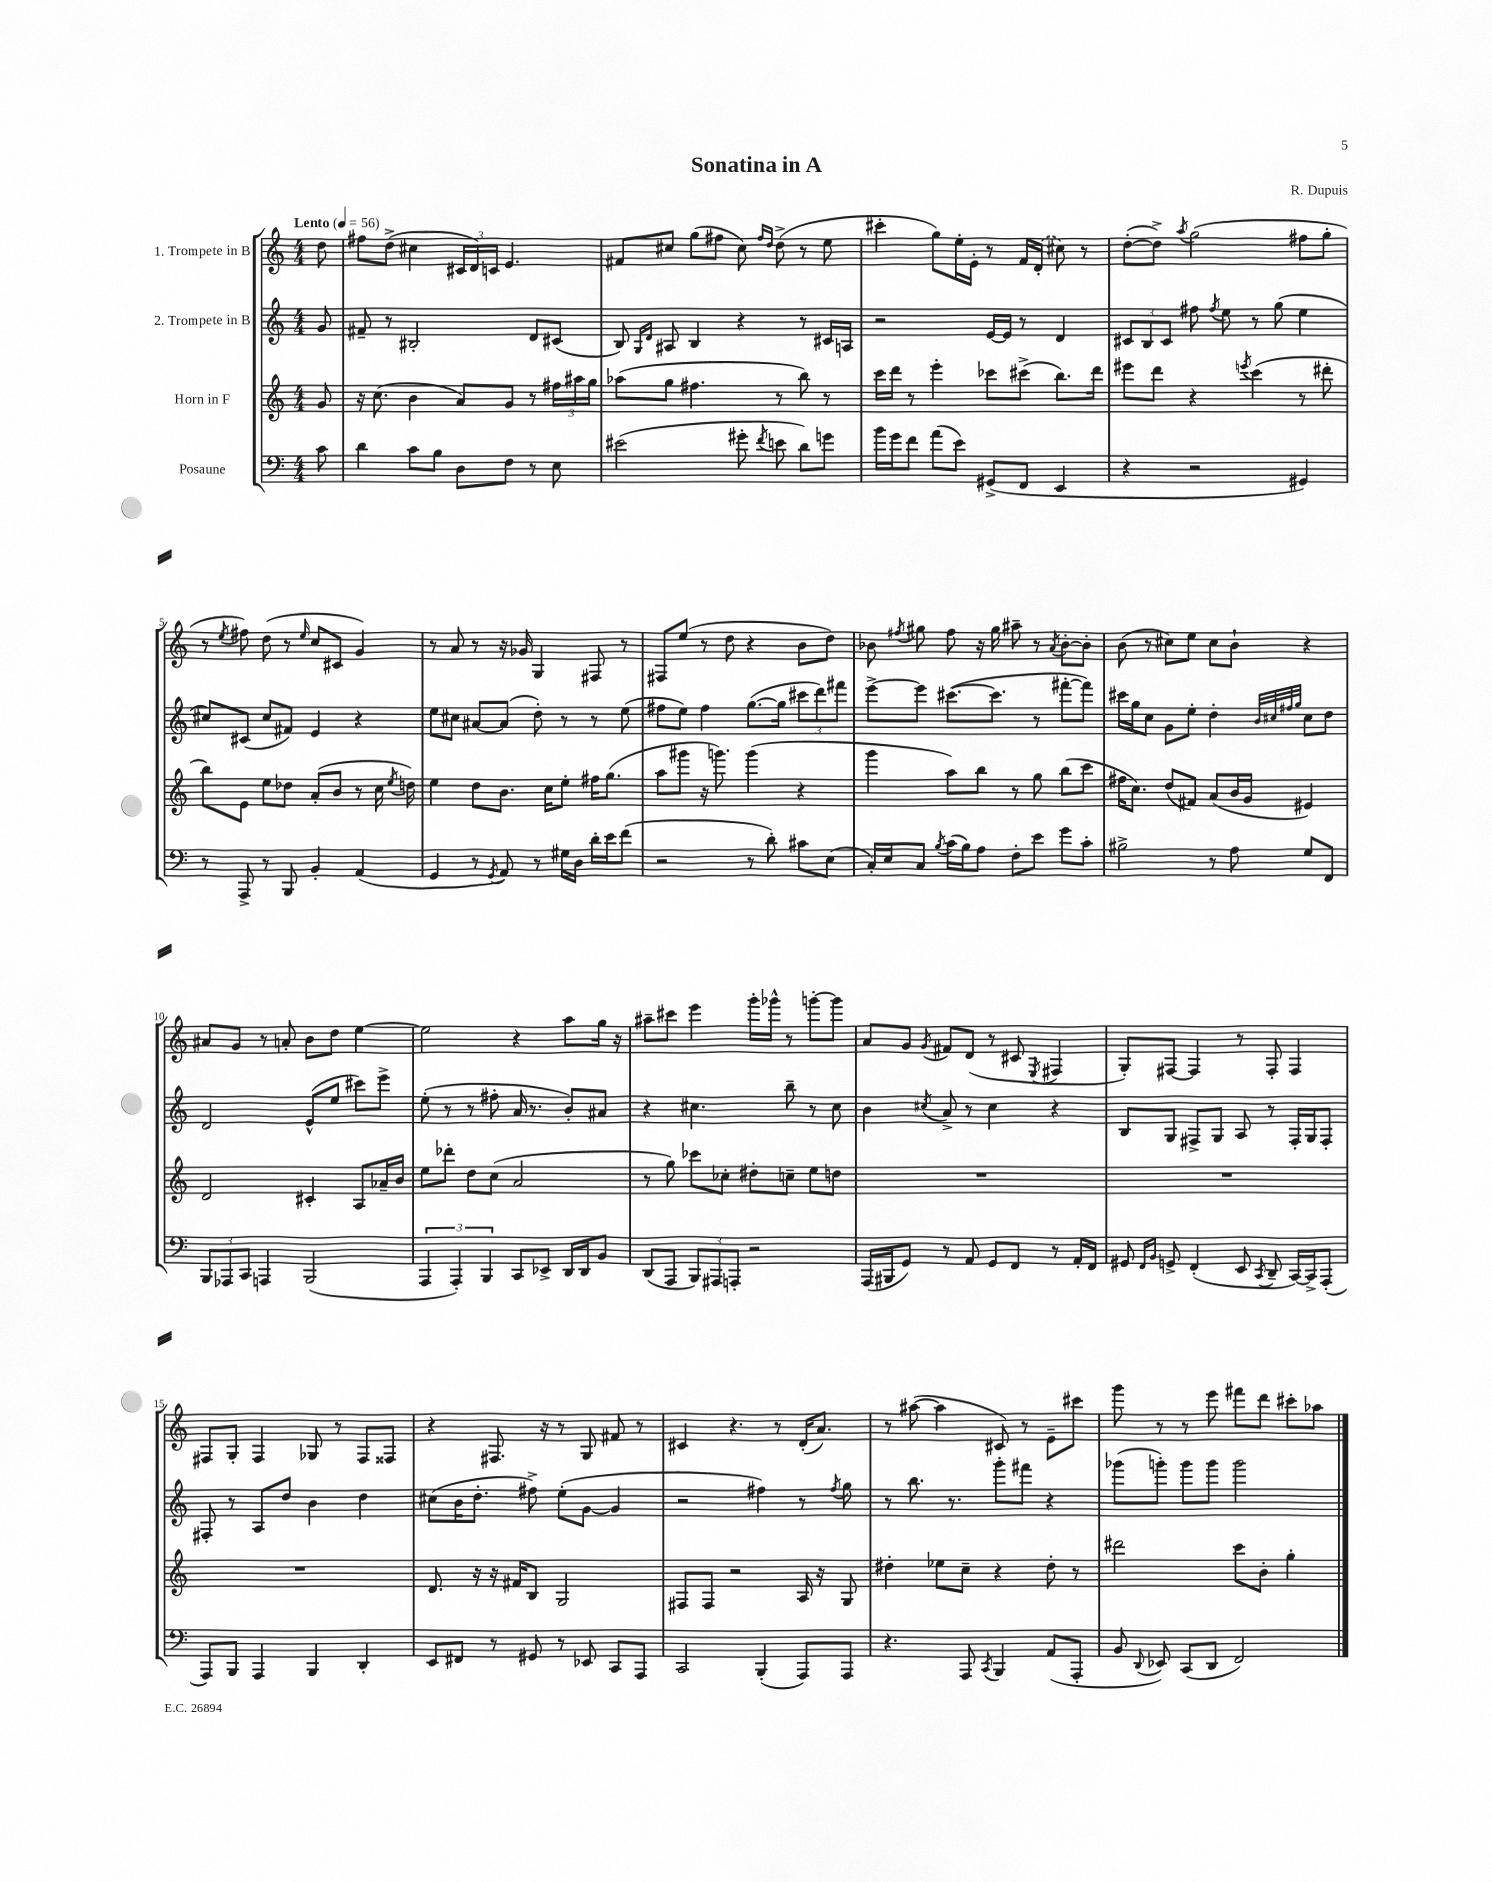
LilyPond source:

\header { title = "Sonatina in A" composer = "R. Dupuis" }
<<
\new StaffGroup <<
\new Staff = "s0" \with { instrumentName = "1. Trompete in B" } {
    \clef treble \key c \major \numericTimeSignature \time 4/4 \partial 8 \tempo "Lento" 4 = 56
    \autoBeamOff d''8 |
    fis''8[ d''8]->( cis''4 \tuplet 3/2 { cis'16[ d'16) c'16] } e'4. |
    fis'8[ cis''8] g''8[( fis''8] cis''8) \grace { fis''16[ d''16] } d''8->( r8 e''8 |
    cis'''4-. g''8[) e''16-. e'16]-. r8 f'16[ \once \slurDashed d'16]-.( cis''8) r8 |
    d''8[~-.( d''8]->) \acciaccatura { a''8 } g''2( fis''8[ g''8]-. |
    r8 \acciaccatura { e''8 } fis''8) d''8( r8 \grace { e''16 } c''8[ cis'8] g'4) |
    r8 a'8 r8 r16 ges'16 g4 fis8 r8 |
    fis8[ e''8]( r8 d''8 r4 b'8[ d''8]) |
    bes'8 \acciaccatura { fis''8 } gis''8 fis''8 r16 gis''16 ais''8-- r8 \acciaccatura { a'8 } bes'8[~-. bes'8]-. |
    b'8( r8 cis''8[) e''8] cis''8[ b'8]-! r4 |
    ais'8[ g'8] r8 a'8-. b'8[ d''8] e''4~ |
    e''2 r4 a''8[ g''16] r16 |
    ais''8[-- cis'''8] e'''4 g'''16[-. ges'''16]-^ r8 g'''8[~-. g'''8] |
    a'8[ g'8] \acciaccatura { g'8 } fis'8[ d'8]( r8 cis'8 \acciaccatura { e8 } fis4 |
    g8[-.) fis8]~ fis4 r8 fis8-. fis4 |
    fis8[ g8]-. fis4 ges8 r8 fis8[ fisis8] |
    r4 fis8. r16 r8 g8 fis'8 r8 |
    cis'4 r4. r8 d'16[-.( a'8.]) |
    r8 ais''8~( ais''4 cis'8) r8 e'8[-- cis'''8] |
    g'''8 r8 r8 e'''8 fis'''8[ d'''8] cis'''8[-. aes''8] \bar "|." |
}
\new Staff = "s1" \with { instrumentName = "2. Trompete in B" } {
    \clef treble \key c \major \numericTimeSignature \time 4/4 \partial 8
    \autoBeamOff g'8 |
    fis'8-- r8 bis2-. d'8[ cis'8]( |
    b8) \grace { g16[ d'16] } ais8 b4 r4 r8 cis'16[ a16] |
    r2 e'16[~ e'16] r8 d'4 |
    \tuplet 3/2 { cis'8[ b8 cis'8] } fis''8 \acciaccatura { fis''8 } e''8 r8 g''8( e''4 |
    cis''8[) cis'8]( cis''8[ fis'8]) e'4 r4 |
    e''8[ cis''8] ais'8[~ ais'8]( d''8-.) r8 r8 e''8( |
    fis''8[ e''8]) fis''4 g''8.[~( g''16] \tuplet 3/2 { cis'''8[ d'''8) fis'''8] } |
    e'''8[~-> e'''8] cis'''8.[~( cis'''8.] r8 fis'''8[~-. fis'''8]) |
    cis'''16[ g''16 c''8] g'8[ e''8]-. d''4-. \grace { b'32[ cis''32 fis''32 g''32] } cis''8[ d''8] |
    d'2 e'8[-^( e''8] cis'''8[) e'''8]-> |
    e''8-.( r8 r8 fis''8-. a'16 r8. b'8[-.) ais'8] |
    r4 cis''4. b''8-- r8 cis''8 |
    b'4 \acciaccatura { cis''8 } a'8-> r8 cis''4 r4 |
    b8[ g8] fis8[-> g8] a8 r8 fis16[-. g16 fis8]-. |
    fis8-. r8 a8[ d''8] b'4 d''4 |
    cis''8[( b'16 d''8.]-. fis''8->) e''8[-.( g'8]~ g'4 |
    r2 fis''4) r8 \acciaccatura { fis''8 } g''8 |
    r8 b''8. r8. g'''8[-. fis'''8] r4 |
    ges'''8[( g'''8]-.) g'''8[ g'''8] g'''2 \bar "|." |
}
\new Staff = "s2" \with { instrumentName = "Horn in F" } {
    \clef treble \key c \major \numericTimeSignature \time 4/4 \partial 8
    \autoBeamOff g'8 |
    r16 c''8.( b'4 a'8[) g'8] r8 \tuplet 3/2 { fis''16[ ais''16 g''16] } |
    aes''8[( g''8] fis''4. r8 b''8) r8 |
    c'''16[ d'''16] r8 e'''4-. ces'''8[ cis'''8]->( b''8.[) d'''16] |
    eis'''8[ d'''8] r4 \acciaccatura { e'''8 } c'''4( r8 dis'''8-. |
    b''8[) e'8] e''8[ des''8] a'8[-.( b'8] r8 c''16 \acciaccatura { e''8 } d''16) |
    e''4 d''8[ b'8.] c''16[ e''8]-. fis''16[ g''8.]( |
    a''8[ gis'''8] r16 g'''8.) g'''4( r4 |
    g'''4 a''8[) b''8] r8 g''8 b''8[( c'''8] |
    fis''16[ c''8.]) d''8[( fis'8]) a'8[( b'16 g'16] eis'4) |
    d'2 cis'4-. a8[ aes'16-- b'16] |
    e''8[ des'''8]-. d''8[ c''8]( a'2 |
    r8 g''8) ces'''8[ ces''8]-. dis''8[-. c''8]-- e''8[ d''8] |
    R1 |
    R1 |
    R1 |
    d'8. r16 r16 fis'16[ b8] g2 |
    fis8[ fis8] r2 a16 r16 g8 |
    dis''4-. ees''8[ c''8]-- r4 dis''8-. r8 |
    dis'''2 c'''8[ b'8]-. g''4-. \bar "|." |
}
\new Staff = "s3" \with { instrumentName = "Posaune" } {
    \clef bass \key c \major \numericTimeSignature \time 4/4 \partial 8
    \autoBeamOff c'8 |
    d'4 c'8[ b8] d8[ f8] r8 e8 |
    eis'2( gis'8-. \acciaccatura { f'8 } e'8 d'8[) g'8] |
    b'16[ g'16 f'8] a'8[( e'8]) gis,8[->( f,8] e,4 |
    r4 r2 gis,4) |
    r8 a,,8-> r8 b,,8 b,4-. a,4( |
    g,4 r8 \acciaccatura { g,8 } a,8) r8 gis16[ d16] d'16[-. e'16 f'8]( |
    r2 r8 d'8-.) cis'8[ e8]( |
    c16[-.) e16 c8] \acciaccatura { b8 } c'16[( b16) a8] f8[-. e'8] g'8[ c'8]-. |
    bis2-> r8 a8 g8[ f,8] |
    \tuplet 3/2 { b,,8[ aes,,8 c,8] } a,,4 b,,2( |
    \tuplet 3/2 { a,,4 a,,4-.) b,,4 } c,8[ ees,8]-> d,16[ d,16 b,8] |
    d,8[( a,,8] \tuplet 3/2 { b,,8[) ais,,8 a,,8]-. } r2 |
    a,,16[( bis,,16 g,8]) r8 a,8 g,8[ f,8] r8 a,16[-. f,16] |
    gis,8 \grace { f,16[ b,16] } g,8-> f,4-.( e,8 \acciaccatura { c,8 } d,8-- c,16[~) c,16-> a,,8]-.( |
    a,,8[) b,,8] a,,4 b,,4 d,4-. |
    e,8[ fis,8] r8 gis,8 r8 ees,8 c,8[ a,,8] |
    c,2 b,,4-.( a,,8[) a,,8] |
    r4. a,,8 \acciaccatura { c,8 } b,,4 a,8[( a,,8]-. |
    b,8 \appoggiatura { d,8 } ees,8) c,8[( d,8] f,2) \bar "|." |
}
>>
>>
